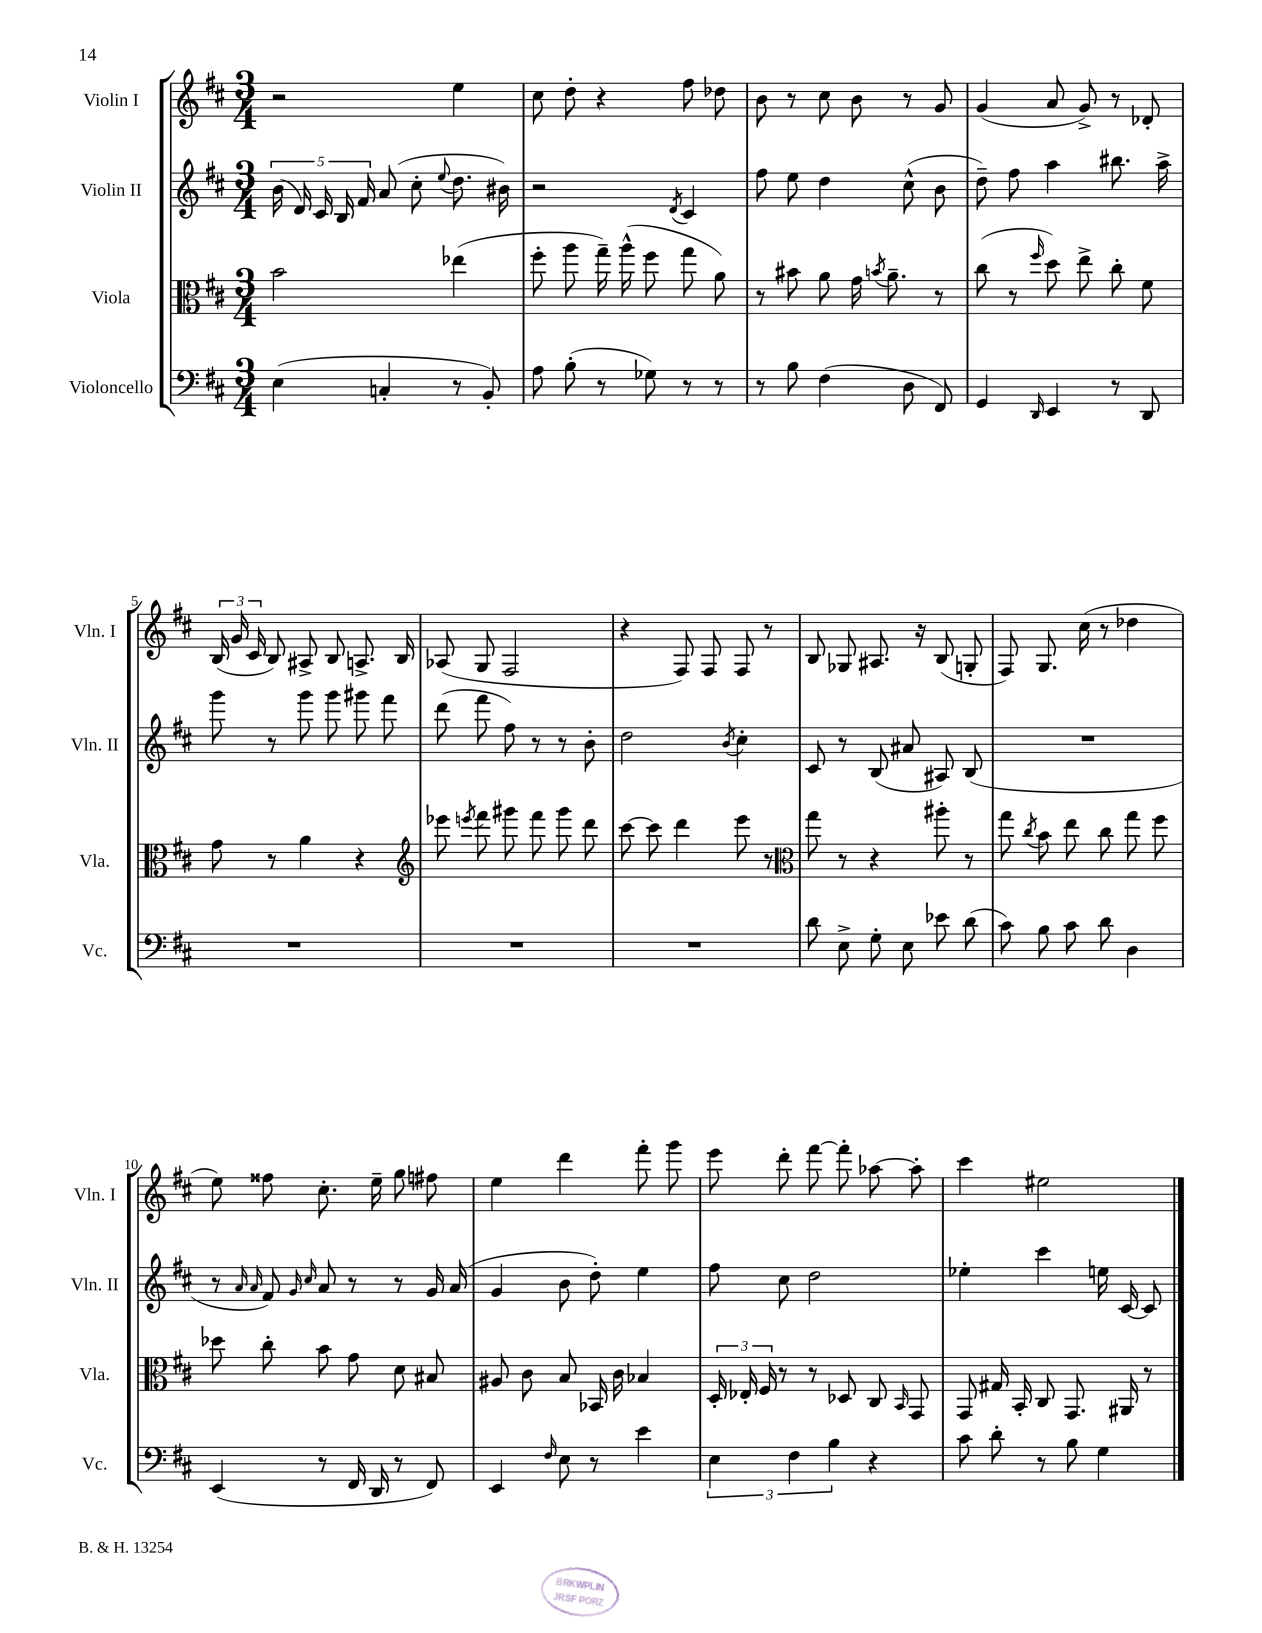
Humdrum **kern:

**kern	**kern	**kern	**kern
*part4	*part3	*part2	*part1
*staff4	*staff3	*staff2	*staff1
*I"Violoncello	*I"Viola	*I"Violin II	*I"Violin I
*I'Vc.	*I'Vla.	*I'Vln. II	*I'Vln. I
*clefF4	*clefC3	*clefG2	*clefG2
*k[f#c#]	*k[f#c#]	*k[f#c#]	*k[f#c#]
*M3/4	*M3/4	*M3/4	*M3/4
=1	=1	=1	=1
(4E\	2b\	(20b\	2r
.	.	20d/)	.
.	.	20c#/	.
.	.	20B/	.
.	.	20f#/	.
4Cn'/	.	(8a/	.
.	.	8cc#'\	.
.	.	8qqee/	.
8r	(4ee-X\	8.dd\	4ee\
8BB'/)	.	.	.
.	.	16b#X\)	.
=2	=2	=2	=2
8A\	8ff#'\	2r	8cc#\
(8B'\	8aa\	.	8dd'\
8r	16gg~\)	.	4r
.	(16aa^^\	.	.
8G-X\)	8ff#\	.	.
.	.	8qd/	.
8r	8gg\	4c#/	8ff#\
8r	8a\)	.	8dd-X\
=3	=3	=3	=3
8r	8r	8ff#\	8b\
8B\	8b#X\	8ee\	8r
(4F#\	8a\	4dd\	8cc#\
.	16g\	.	8b\
.	8qbn/	.	.
.	8.a~\	.	.
8D\	.	(8cc#^^\	8r
8FF#/)	8r	8b\	8g/
=4	=4	=4	=4
4GG/	(8cc#\	8dd~\)	(4g/
.	8r	8ff#\	.
16qqDD/	16qqff#/	.	.
4EE/	8dd\)	4aa\	8a/
.	8ee^\	.	8g^/)
8r	8cc#'\	8.bb#X\	8r
8DD/	8f#\	.	8d-X'/
.	.	16aa^\	.
!!LO:LB:g=z
=5	=5	=5	=5
2.r	8g\	8ggg\	(24B/
.	.	.	24g/
.	.	.	24c#/
.	8r	8r	8B/)
.	4a\	8ggg\	8A#X^/
.	.	8ggg\	8B/
.	4r	8ggg#X\	8.An^/
.	.	8fff#\	.
.	.	.	16B/
=6	=6	=6	=6
*	*clefG2	*	*
2.r	8eee-X\	(8ddd\	(8A-X/
.	8qeeen/	.	.
.	8fff#\	8fff#\	8G/
.	8ggg#X\	8ff#\)	2F#/
.	8fff#\	8r	.
.	8ggg#\	8r	.
.	8ddd\	8b'\	.
=7	=7	=7	=7
2.r	[8ccc#\	2dd\	4r
.	8ccc#\]	.	.
.	4ddd\	.	8F#/)
.	.	.	8F#/
.	.	8qb/	.
.	8eee\	4cc#'\	8F#/
.	8r	.	8r
=8	=8	=8	=8
*	*clefC3	*	*
8d\	8gg\	8c#/	8B/
8E^\	8r	8r	8G-X/
8G'\	4r	(8B/	8.A#X/
8E\	.	8a#X/	.
.	.	.	16r
8e-X\	8aa#X'\	8A#X/)	(8B/
(8d\	8r	(8B/	8Gn'/
=9	=9	=9	=9
8c#\)	8gg\	2.r	8F#/)
.	8qcc#/	.	.
8B\	8b\	.	8.G/
8c#\	8ee\	.	.
.	.	.	(16cc#\
8d\	8cc#\	.	8r
4D\	8gg\	.	4dd-X\
.	8ff#\	.	.
!!LO:LB:g=z
=10	=10	=10	=10
(4EE/	8dd-X\	8r	8ee\)
.	.	16qqa/	.
.	.	16qqa/	.
.	8cc#'\	8f#/)	8ff##X\
.	.	16qqg/	.
.	.	16qqcc#/	.
8r	8b\	8a/	8.cc#'\
16FF#/	8g\	8r	.
16DD/	.	.	16ee~\
8r	8d\	8r	8gg\
8FF#/)	8B#X/	16g/	8ff#X\
.	.	(16a/	.
=11	=11	=11	=11
4EE/	8A#X/	4g/	4ee\
.	8c#\	.	.
16qqF#/	.	.	.
8E\	8B/	8b\	4ddd\
8r	16BB-X/	8dd'\)	.
.	16c#\	.	.
4e\	4B-X/	4ee\	8fff#'\
.	.	.	8ggg\
=12	=12	=12	=12
6E\	24D'/	8ff#\	8eee\
.	24E-X'/	.	.
.	24F#/	.	.
.	8r	8cc#\	8ddd'\
6F#\	.	.	.
.	8r	2dd\	[8fff#\
6B\	.	.	.
.	8D-X/	.	8fff#'\]
4r	8C#/	.	[8aa-X\
.	16qqBB/	.	.
.	8GG/	.	8aa-'\]
=13	=13	=13	=13
8c#\	8GG/	4ee-X'\	4ccc#\
8d'\	16G#X/	.	.
.	16BB'/	.	.
8r	8C#/	4ccc#\	2ee#X\
8B\	8.GG/	.	.
4G\	.	16een\	.
.	16AA#X/	[16c#/	.
.	8r	8c#/]	.
==	==	==	==
*-	*-	*-	*-
